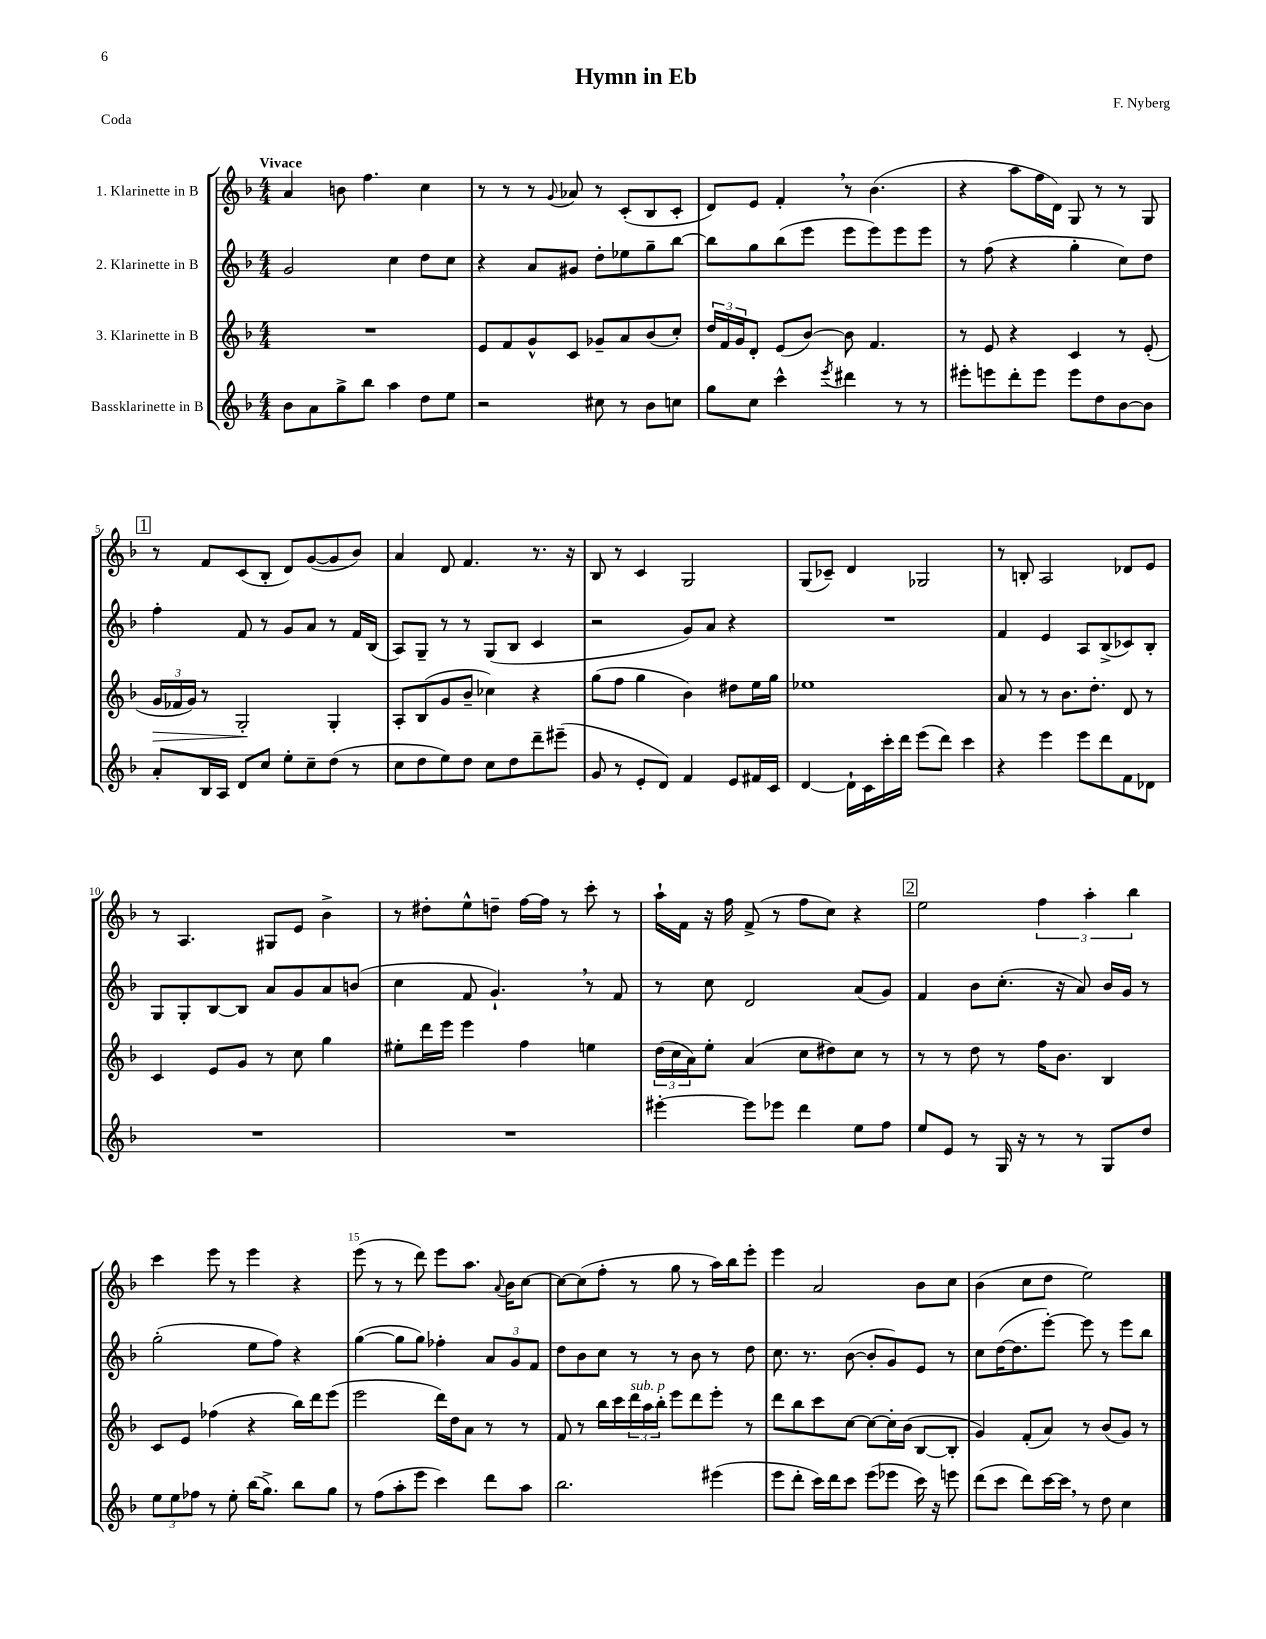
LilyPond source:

\header { title = "Hymn in Eb" composer = "F. Nyberg" piece = "Coda" }
<<
\new StaffGroup <<
\new Staff = "s0" \with { instrumentName = "1. Klarinette in B" } {
    \clef treble \key f \major \numericTimeSignature \time 4/4 \tempo "Vivace"
    a'4 b'8 f''4. c''4 |
    r8 r8 r8 \appoggiatura { g'8 } aes'8 r8 c'8-.( bes8 c'8-. |
    d'8) e'8 f'4-. \breathe r8 bes'4.( |
    r4 a''8 f''16 d'16) g8 r8 r8 g8 |
    \mark \markup { \box "1" } r8 f'8 c'8( bes8-. d'8) g'8~( g'8 bes'8) |
    a'4 d'8 f'4. r8. r16 |
    bes8 r8 c'4 g2 |
    g8( ces'8--) d'4 ges2 |
    r8 b8-. a2 des'8 e'8 |
    r8 a4. gis8 e'8 bes'4-> |
    r8 dis''8-. e''8-^ d''8-- f''16~ f''16 r8 c'''8-. r8 |
    a''16-! f'16 r16 f''16 f'8->( r8 f''8 c''8) r4 |
    \mark \markup { \box "2" } e''2 \tuplet 3/2 { f''4 a''4-. bes''4 } |
    c'''4 e'''8 r8 e'''4 r4 |
    e'''8( r8 r8 d'''8) e'''8 a''8. \appoggiatura { a'8 } bes'16 c''8~ |
    c''8~ c''8( f''8-. r8 g''8 r8 a''16) bes''16 e'''8-. |
    e'''4 a'2 bes'8 c''8 |
    bes'4( c''8 d''8 e''2) \bar "|." |
}
\new Staff = "s1" \with { instrumentName = "2. Klarinette in B" } {
    \clef treble \key f \major \numericTimeSignature \time 4/4
    g'2 c''4 d''8 c''8 |
    r4 a'8 gis'8 d''8-. ees''8 g''8-- bes''8~ |
    bes''8 g''8 bes''8( e'''8 e'''8 e'''8) e'''8 e'''8 |
    r8 f''8( r4 g''4-. c''8) d''8 |
    \mark \markup { \box "1" } f''4-. f'8 r8 g'8 a'8 r8 f'16 bes16( |
    a8) g8-- r8 r8 g8( bes8 c'4 |
    r2 g'8) a'8 r4 |
    R1 |
    f'4 e'4 a8 bes8->( ces'8) bes8-. |
    g8 g8-. bes8~ bes8 a'8 g'8 a'8 b'8( |
    c''4 f'8 g'4.-!) \breathe r8 f'8 |
    r8 c''8 d'2 a'8( g'8) |
    \mark \markup { \box "2" } f'4 bes'8 c''8.-.( r16 a'8) bes'16 g'16 r8 |
    g''2-.( e''8 f''8) r4 |
    g''4~( g''8 g''8) fes''4-. \tuplet 3/2 { a'8 g'8 f'8 } |
    d''8 bes'8 c''8 r8 r8 bes'8 r8 d''8 |
    c''8. r8. bes'8~( bes'8-. g'8) e'8 r8 |
    c''8 d''16~( d''8. e'''8~-.) e'''8 r8 e'''8 bes''8 \bar "|." |
}
\new Staff = "s2" \with { instrumentName = "3. Klarinette in B" } {
    \clef treble \key f \major \numericTimeSignature \time 4/4
    R1 |
    e'8 f'8 g'8-^ c'8 ges'8-- a'8 bes'8( c''8-.) |
    \tuplet 3/2 { d''16 f'16 g'16 } d'8-. e'8( bes'8~) bes'8 f'4. |
    r8 e'8 r4 c'4 r8 e'8-.( |
    \mark \markup { \box "1" } \tuplet 3/2 { g'16\> fes'16 g'16) } r8 g2-.\! g4-. |
    a8-. bes8( g'8 bes'8-- ces''4) r4 |
    g''8( f''8 g''4 bes'4) dis''8 e''16 g''16 |
    ees''1 |
    a'8 r8 r8 bes'8. d''8.-. d'8 r8 |
    c'4 e'8 g'8 r8 c''8 g''4 |
    eis''8-. d'''16 e'''16 e'''4 f''4 e''4 |
    \tuplet 3/2 { d''16( c''16 a'16) } e''8-. a'4( c''8 dis''8) c''8 r8 |
    \mark \markup { \box "2" } r8 r8 d''8 r8 f''16 bes'8. bes4 |
    c'8 e'8 fes''4( r4 bes''16) d'''16 e'''8( |
    e'''2 d'''16) d''16 a'8 r8 r8 |
    f'8 r8 bes''16 c'''16 \tuplet 3/2 { d'''16^\markup { \italic "sub. p" } a''16 bes''16-. } e'''8 d'''8 e'''8-. r8 |
    d'''8 bes''8 c'''8 c''8~ c''8~ c''16-. bes'16( bes8~ bes8-. |
    g'4) f'8-.( a'8) r8 bes'8( g'8) r8 \bar "|." |
}
\new Staff = "s3" \with { instrumentName = "Bassklarinette in B" } {
    \clef treble \key f \major \numericTimeSignature \time 4/4
    bes'8 a'8 g''8-> bes''8 a''4 d''8 e''8 |
    r2 cis''8 r8 bes'8 c''8 |
    g''8 c''8 c'''4-^ \acciaccatura { e'''8 } dis'''4 r8 r8 |
    eis'''8-. e'''8 d'''8-. e'''8 e'''8 d''8 bes'8~ bes'8 |
    \mark \markup { \box "1" } a'8-. bes16 a16 d'8 c''8 e''8-. c''8-- d''8( r8 |
    c''8 d''8 e''8) d''8 c''8 d''8 d'''8-- eis'''8--( |
    g'8 r8 e'8-. d'8) f'4 e'8 fis'16 c'16 |
    d'4~ d'16-! c'16 c'''16-. d'''16 e'''8( d'''8) c'''4 |
    r4 e'''4 e'''8 d'''8 f'8 des'8 |
    R1 |
    R1 |
    eis'''4~-. eis'''8 ees'''8 d'''4 e''8 f''8 |
    \mark \markup { \box "2" } e''8 e'8 r8 g16 r16 r8 r8 g8 d''8 |
    \tuplet 3/2 { e''8 e''8 fes''8 } r8 e''8-. bes''16( g''8.->) bes''8 g''8 |
    r8 f''8( a''8-. e'''8 c'''4) d'''8 a''8 |
    bes''2. eis'''4( |
    e'''8 d'''8-. c'''16) d'''16 c'''8 e'''8( ees'''8 c'''16) r16 e'''8 |
    d'''8( c'''8 d'''8) c'''16~ c'''16 \breathe r8 d''8 c''4 \bar "|." |
}
>>
>>
\layout { \context { \Score \override BarNumber.break-visibility = ##(#f #t #t) barNumberVisibility = #(every-nth-bar-number-visible 5) } }
